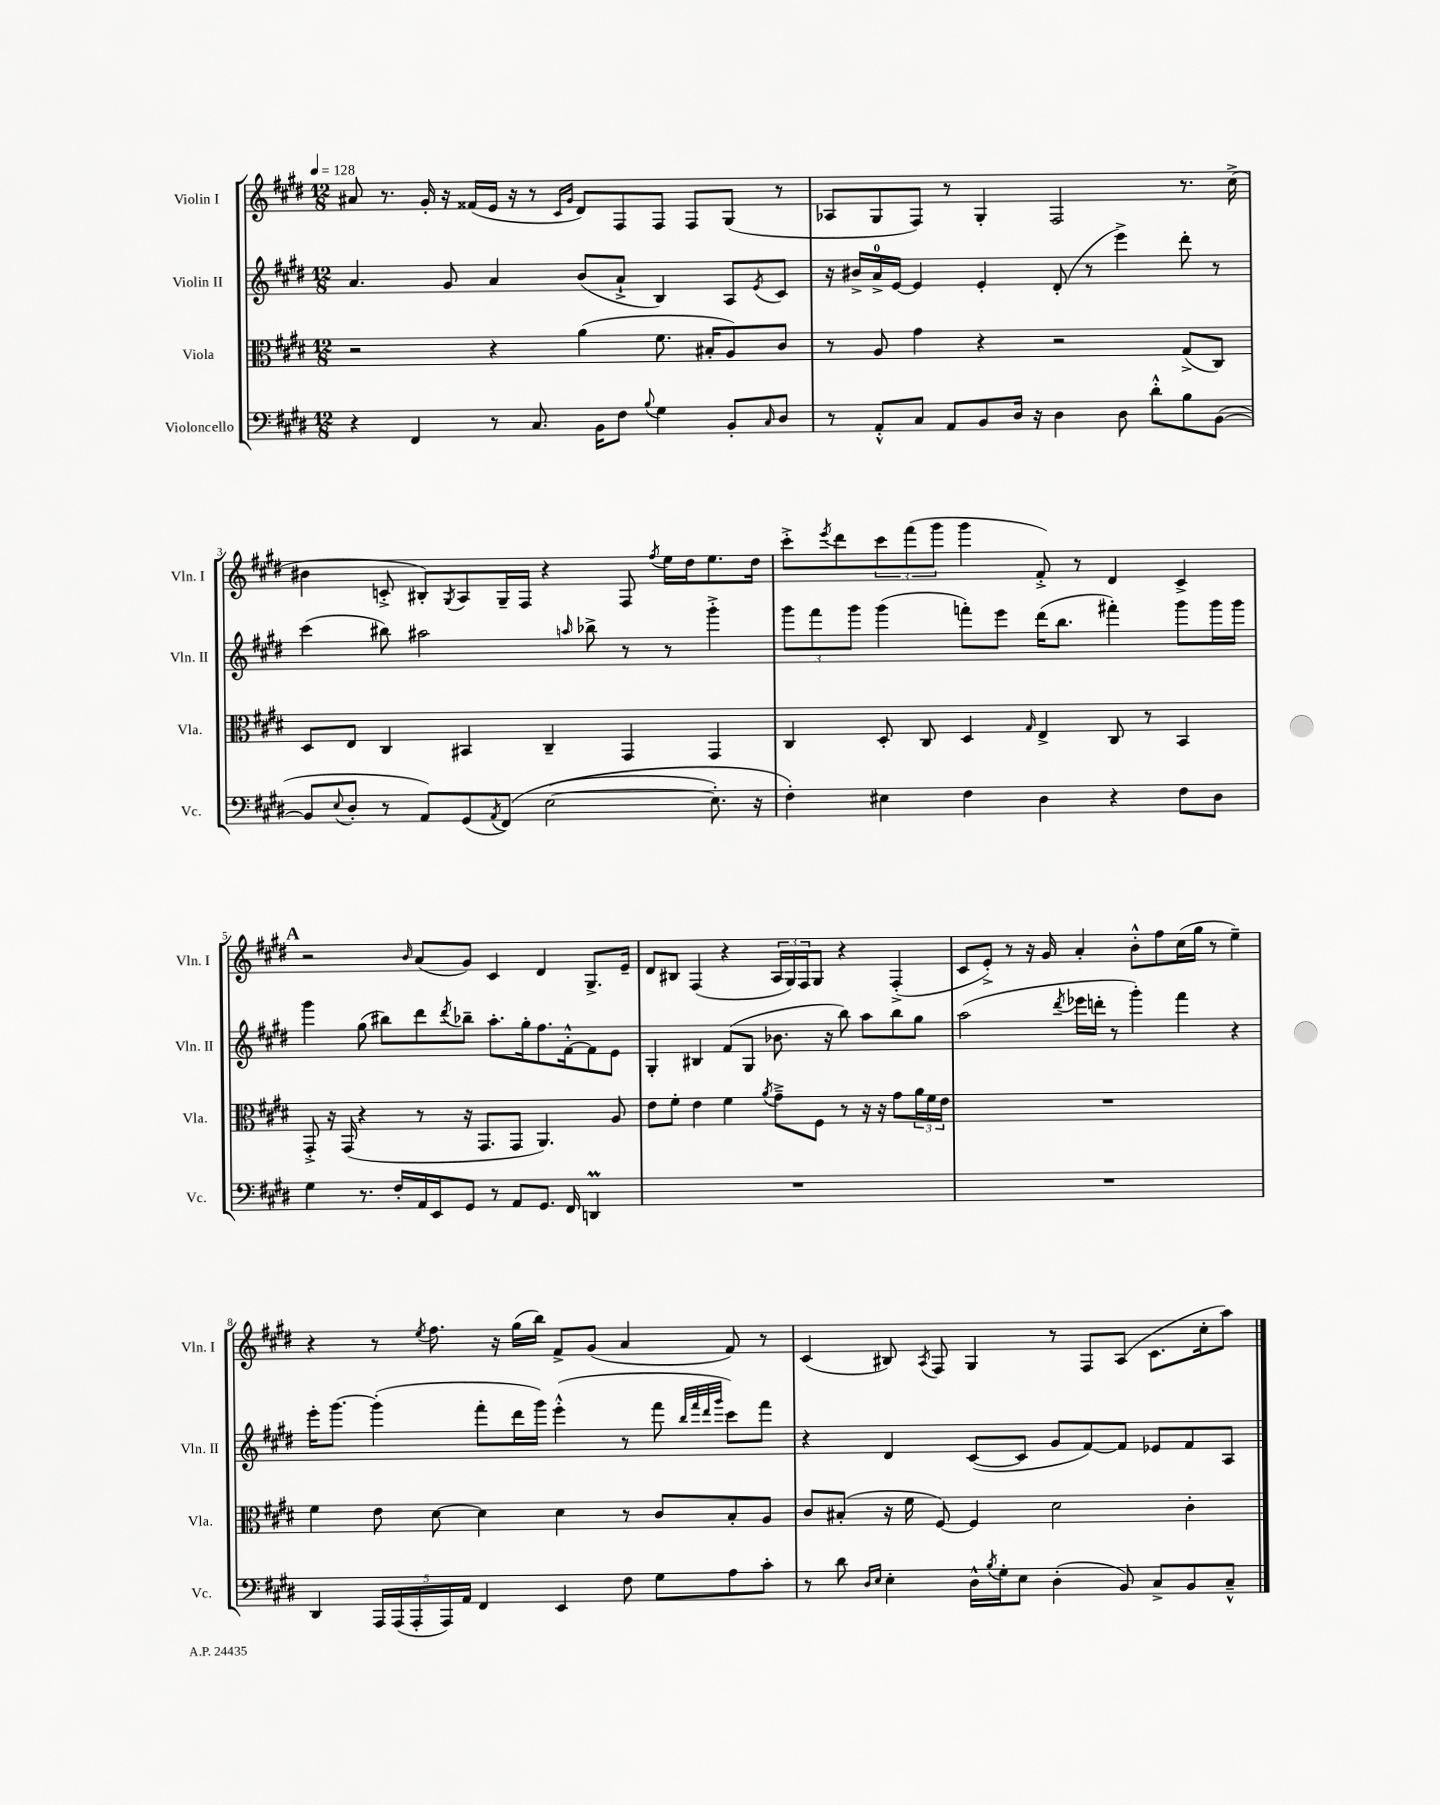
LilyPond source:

<<
\new StaffGroup <<
\new Staff = "s0" \with { instrumentName = "Violin I" shortInstrumentName = "Vln. I" } {
    \clef treble \key e \major \numericTimeSignature \time 12/8 \tempo 4 = 128
    ais'8 r8. gis'16-. r16 fisis'16( e'16 r16 r8 \grace { cis'16 gis'16 } dis'8) fis8 fis8 fis8 gis8( r8 |
    aes8 gis8 fis8) r8 gis4-. fis2 r8. cis''16->( |
    bis'4 c'8-.-> bis8-.) \acciaccatura { gis8 } a8 gis16-- fis16 r4 fis8 \acciaccatura { fis''8 } e''16 dis''16 e''8. dis''16 |
    cis'''8-.-> \acciaccatura { e'''8 } dis'''8 \tuplet 3/2 { cis'''8 fis'''8( gis'''8 } gis'''4 fis'8-.->) r8 dis'4 cis'4-> |
    \mark \markup { \bold "A" } r2 \grace { b'16 } a'8( gis'8) cis'4 dis'4 gis8.-> e'16-- |
    dis'8 bis8 fis4( r4 \tuplet 3/2 { a16 gis16) fis16 } gis8 r4 fis4-.->( |
    cis'8 e'8-.->) r8 r16 gis'16 a'4-. b'8-.-^ fis''8 cis''16( gis''16 r8 e''4--) |
    r4 r8 \acciaccatura { e''8 } fis''8. r16 gis''16( b''16) fis'8-> gis'8( a'4 fis'8) r8 |
    cis'4( bis8) \acciaccatura { a8 } fis8 gis4 r8 fis8 a8( cis'8. cis''16-. a''8) \bar "|." |
}
\new Staff = "s1" \with { instrumentName = "Violin II" shortInstrumentName = "Vln. II" } {
    \clef treble \key e \major \numericTimeSignature \time 12/8
    a'4. gis'8 a'4 b'8( a'8-!-> b4) a8 \acciaccatura { e'8 } cis'8 |
    r16 bis'16-> a'16-0-> e'16~ e'4 e'4-. dis'8-.( r8 e'''4->) dis'''8-. r8 |
    cis'''4( bis''8) ais''2 \grace { a''16 } bes''8-> r8 r8 gis'''4-.-> |
    \tuplet 3/2 { gis'''8 fis'''8 gis'''8 } gis'''4( f'''8-.) e'''8 dis'''16( b''8. fis'''4-.) gis'''8 gis'''16 gis'''16 |
    \mark \markup { \bold "A" } gis'''4 gis''8( bis''8) dis'''8 \acciaccatura { dis'''8 } bes''8-- a''8.-. gis''16-. fis''8. fis'16~-.-^ fis'8 e'8 |
    gis4-. bis4 fis'8( gis8 bes'8. r16 b''8) a''8 b''8 gis''8 |
    a''2( \acciaccatura { dis'''8 } ees'''16 d'''16-. r8 gis'''4-.) fis'''4 r4 |
    e'''16-. gis'''8.~ gis'''4-.( fis'''8-. dis'''16 gis'''16) e'''4-.-^( r8 fis'''8 \grace { b''32 fis'''32 dis'''32 gis'''32 } cis'''8) fis'''8 |
    r4 dis'4 cis'8~( cis'8 gis'8 fis'8~) fis'8 ees'8 fis'8 a8 \bar "|." |
}
\new Staff = "s2" \with { instrumentName = "Viola" shortInstrumentName = "Vla." } {
    \clef alto \key e \major \numericTimeSignature \time 12/8
    r2 r4 a'4( fis'8. bis16-. a8) cis'8 |
    r8 a8 gis'4 r4 r2 gis8->( cis8) |
    dis8 e8 cis4 bis,4 cis4-- gis,4 gis,4 |
    cis4 dis8-. cis8 dis4 \grace { gis16 } e4-> cis8 r8 b,4 |
    \mark \markup { \bold "A" } gis,8-.-> r16 gis,16( r4 r8 r16 gis,8. gis,8 a,4.) a8 |
    e'8 fis'8-. e'4 fis'4 \acciaccatura { a'8 } gis'8---> fis8 r8 r16 r16 gis'8 \tuplet 3/2 { a'16 fis'16 e'16 } |
    R1. |
    fis'4 e'8 dis'8~ dis'4 dis'4 r8 cis'8 b8-. a8 |
    cis'8 bis8-.( r16 fis'16 fis8~) fis4 dis'2 cis'4-. \bar "|." |
}
\new Staff = "s3" \with { instrumentName = "Violoncello" shortInstrumentName = "Vc." } {
    \clef bass \key e \major \numericTimeSignature \time 12/8
    r4 fis,4 r8 cis8. b,16 fis8 \appoggiatura { b8 } gis4 b,8-. \grace { cis16 } dis8 |
    r8 a,8-.-^ cis8 a,8 b,8 dis16 r16 dis4 dis8 dis'8-.-^ b8 b,8~( |
    b,8 \appoggiatura { e8 } dis8-. r8 a,8) gis,8( \acciaccatura { a,8 } fis,8)\( e2~( e8.-.) r16 |
    fis4-.\) eis4 fis4 dis4 r4 fis8 dis8 |
    \mark \markup { \bold "A" } gis4 r8. fis16-. a,16 e,16 gis,8 r8 a,8 gis,8. fis,16 d,4\prall |
    R1. |
    R1. |
    dis,4 \tuplet 5/4 { a,,16 a,,16( a,,16-. a,,16) a,16 } fis,4 e,4 fis8 gis8 a8 cis'8-. |
    r8 dis'8 \grace { dis16 e16 } e4-. dis16-^ \acciaccatura { b8 } gis16-. e8 dis4-.( b,8) cis8-> b,8 cis8---^ \bar "|." |
}
>>
>>
